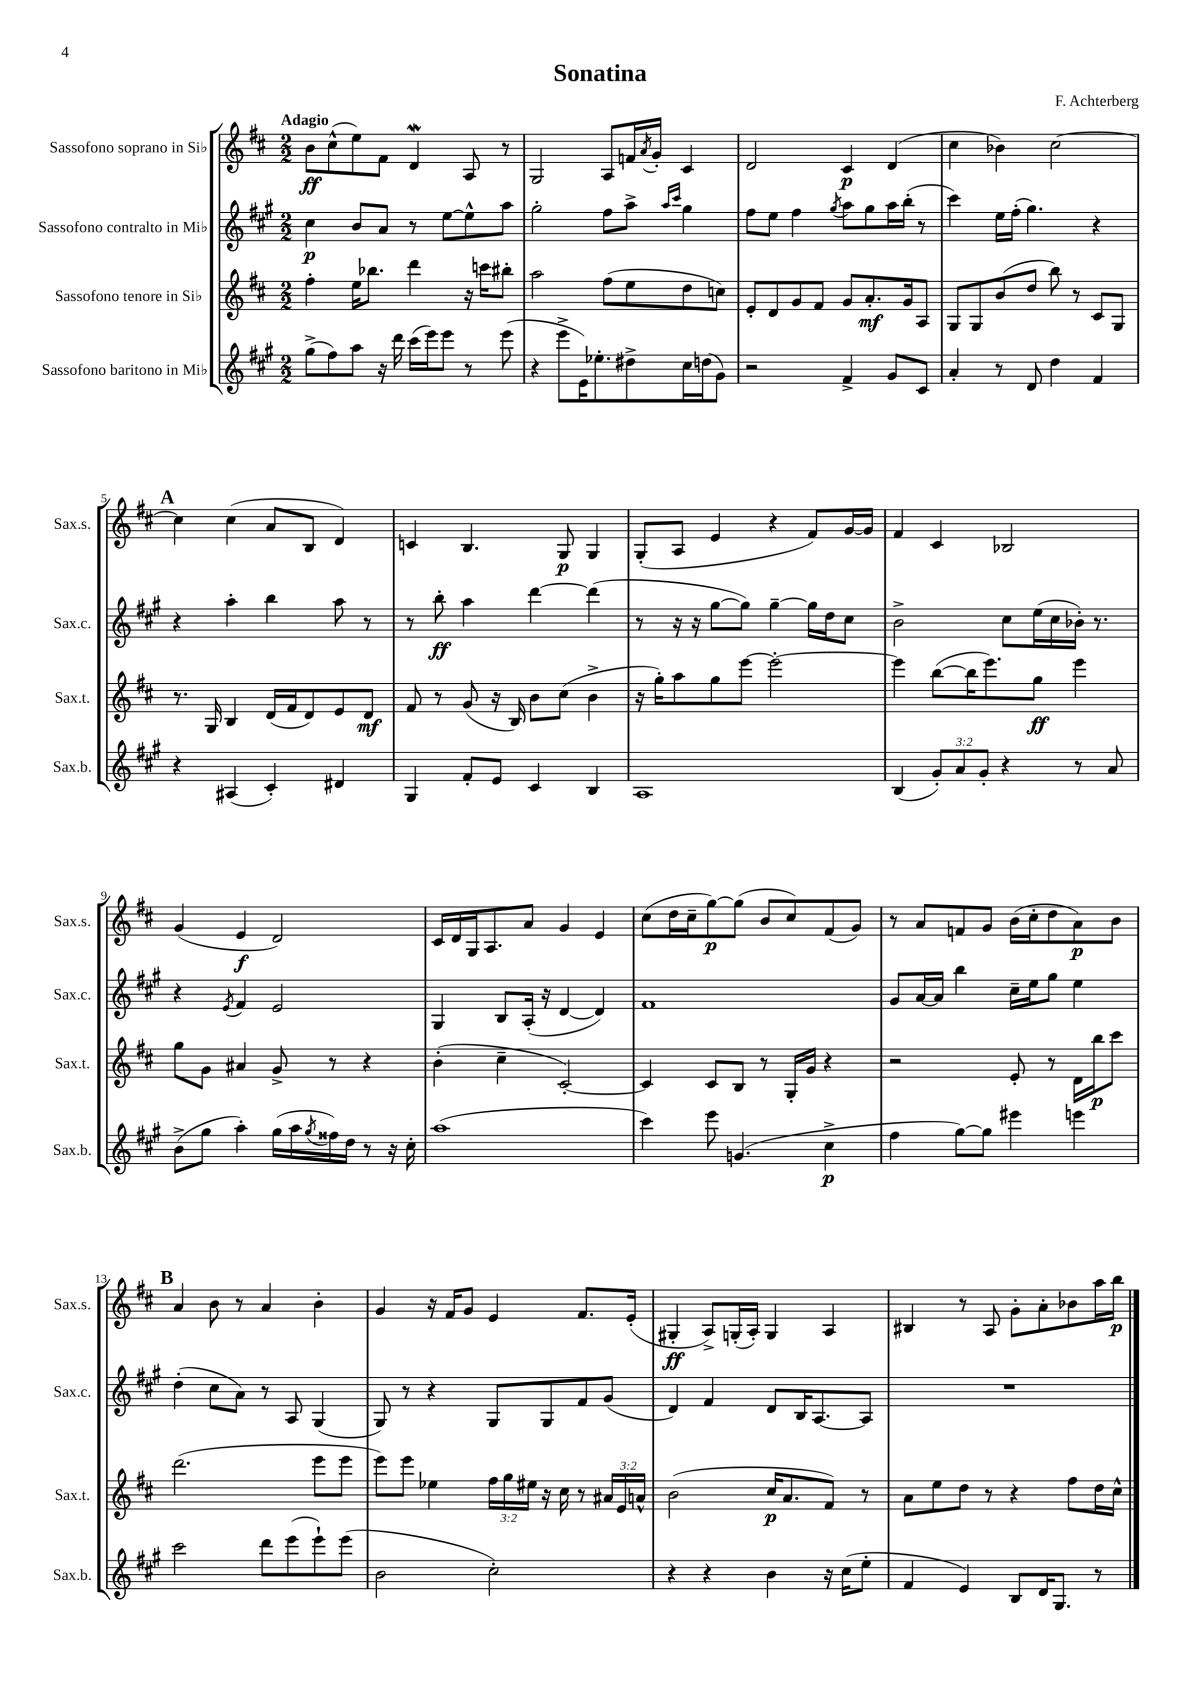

**kern	**kern	**kern	**kern
*staff4	*staff3	*staff2	*staff1
*clefG2	*clefG2	*clefG2	*clefG2
*k[f#c#g#]	*k[f#c#]	*k[f#c#g#]	*k[f#c#]
*M2/2	*M2/2	*M2/2	*M2/2
(8gg#^	4ff#'	4cc#	8b
8ff#)	.	.	(8cc#^^
8aa	16ee	8b	8ee)
.	8.bb-	.	.
16r	.	8a	8f#
16ddd	.	.	.
(16ccc#	4ddd	8r	4d
16eee)	.	.	.
8eee	.	[8ee	.
8r	16r	8ee^^]	8A
.	16ccc	.	.
(8eee	8bb#'	8aa	8r
=	=	=	=
4r	2aa	2gg#'	2G
8eee^	.	.	.
16e)	.	.	.
8.ee-'	.	.	.
.	(8ff#	8ff#	8A
8dd#^	8ee	8aa^	16f
.	.	.	8qa
.	.	.	16g'
.	.	16qqaa	.
.	.	16qqccc#	.
16cc#	8dd	4gg#	4c#
(16dd	.	.	.
8g#)	8cc)	.	.
=	=	=	=
2r	8e'	8ff#	2d
.	8d	8ee	.
.	8g	4ff#	.
.	8f#	.	.
.	.	8qgg#	.
4f#^	8g	8aa	4c#
.	8.a'	8gg#	.
8g#	.	16aa	(4d
.	16g	(16bb'	.
8c#	8A	8r	.
=	=	=	=
4a'	8G	4ccc#)	4cc#
.	8G	.	.
8r	(8b	16ee	4b-)
.	.	(16ff#'	.
8d	8dd	4.gg#)	.
4dd	8bb)	.	[2cc#
.	8r	.	.
4f#	8c#	4r	.
.	8G	.	.
=	=	=	=
4r	8.r	4r	4cc#]
.	16G	.	.
(4A#	4B	4aa'	(4cc#
4c#')	(16d	4bb	8a
.	16f#	.	.
.	8d)	.	8B
4d#	8e	8aa	4d)
.	8d	8r	.
=	=	=	=
4G#	8f#	8r	4c
.	8r	8bb'	.
8f#'	(8g	4aa	4.B
8e	16r	.	.
.	16B)	.	.
4c#	8b	[4ddd	.
.	(8cc#	.	8G
4B	4b^	(4ddd]	4G
=	=	=	=
1A	16r	8r	(8G'
.	16gg')	.	.
.	8aa	16r	8A
.	.	16r	.
.	8gg	[8gg#	4e
.	[8eee	8gg#])	.
.	2eee'_	[4gg#~	4r
.	.	16gg#]	8f#)
.	.	16dd	.
.	.	8cc#	[16g
.	.	.	16g]
=	=	=	=
(4B	4eee]	2b^	4f#
12g#')	([8bb	.	4c#
12a	.	.	.
.	16bb]	.	.
12g#'	.	.	.
.	8.eee)	.	.
4r	.	8cc#	2B-
.	8gg	(16ee	.
.	.	16cc#	.
8r	4eee	16b-')	.
.	.	8.r	.
8a	.	.	.
=	=	=	=
(8b^	8gg	4r	(4g
8gg#	8g	.	.
.	.	8qe	.
4aa')	4a#	4f#	4e
(16gg#	8g^	2e	2d)
16aa	.	.	.
8qgg#	.	.	.
16ff##)	8r	.	.
16dd	.	.	.
8r	4r	.	.
16r	.	.	.
16cc#'	.	.	.
=	=	=	=
(1aa	(4b'	4G#	16c#
.	.	.	16d
.	.	.	16G
.	.	.	8.A
.	4cc#~	8B	.
.	.	(16A'	8a
.	.	16r	.
.	[2c#')	[4d	4g
.	.	4d])	4e
=	=	=	=
4ccc#)	4c#]	1f#	(8cc#
.	.	.	16dd
.	.	.	16cc#~
8eee	8c#	.	[8gg)
(4.g	8B	.	(8gg]
.	8r	.	8b
.	16G'	.	8cc#)
.	16g	.	.
4cc#^	4r	.	(8f#
.	.	.	8g)
=	=	=	=
4ff#	2r	8g#	8r
.	.	[16a	8a
.	.	16a]	.
[8gg#)	.	4bb	8f
8gg#]	.	.	8g
4eee#	8e'	16cc#~	(16b
.	.	16ee	16cc#'
.	8r	8gg#	8dd
4eee	16d	4ee	8a)
.	16bb	.	.
.	8ccc#	.	8b
=	=	=	=
2ccc#	(2.ddd	(4dd'	4a
.	.	8cc#	8b
.	.	8a)	8r
8ddd	.	8r	4a
(8eee	.	8A	.
8eee`)	8eee	(4G#	4b'
(8eee	8eee	.	.
=	=	=	=
2b	8eee)	8G#)	4g
.	8eee	8r	.
.	4ee-	4r	16r
.	.	.	16f#
.	.	.	8g
2cc#')	24ff#	8G#	4e
.	24gg	.	.
.	24ee#	.	.
.	16r	8G#	.
.	16cc#	.	.
.	8r	8f#	8.f#
.	24a#	(8g#	.
.	24e	.	.
.	.	.	(16e'
.	24a^^	.	.
=	=	=	=
4r	(2b	4d)	4G#'
4r	.	4f#	8A^)
.	.	.	(16G'
.	.	.	16A')
4b	16cc#	8d	4G
.	8.a	.	.
.	.	16B	.
.	.	[8.A	.
16r	8f#)	.	4A
(16cc#	.	.	.
8ee'	8r	8A]	.
=	=	=	=
4f#	8a	1r	4B#
.	8ee	.	.
4e)	8dd	.	8r
.	8r	.	8A
8B	4r	.	8g'
16d	.	.	8a'
8.G#	.	.	.
.	8ff#	.	8b-
8r	16dd	.	16aa
.	16cc#^^	.	16bb
==	==	==	==
*-	*-	*-	*-
